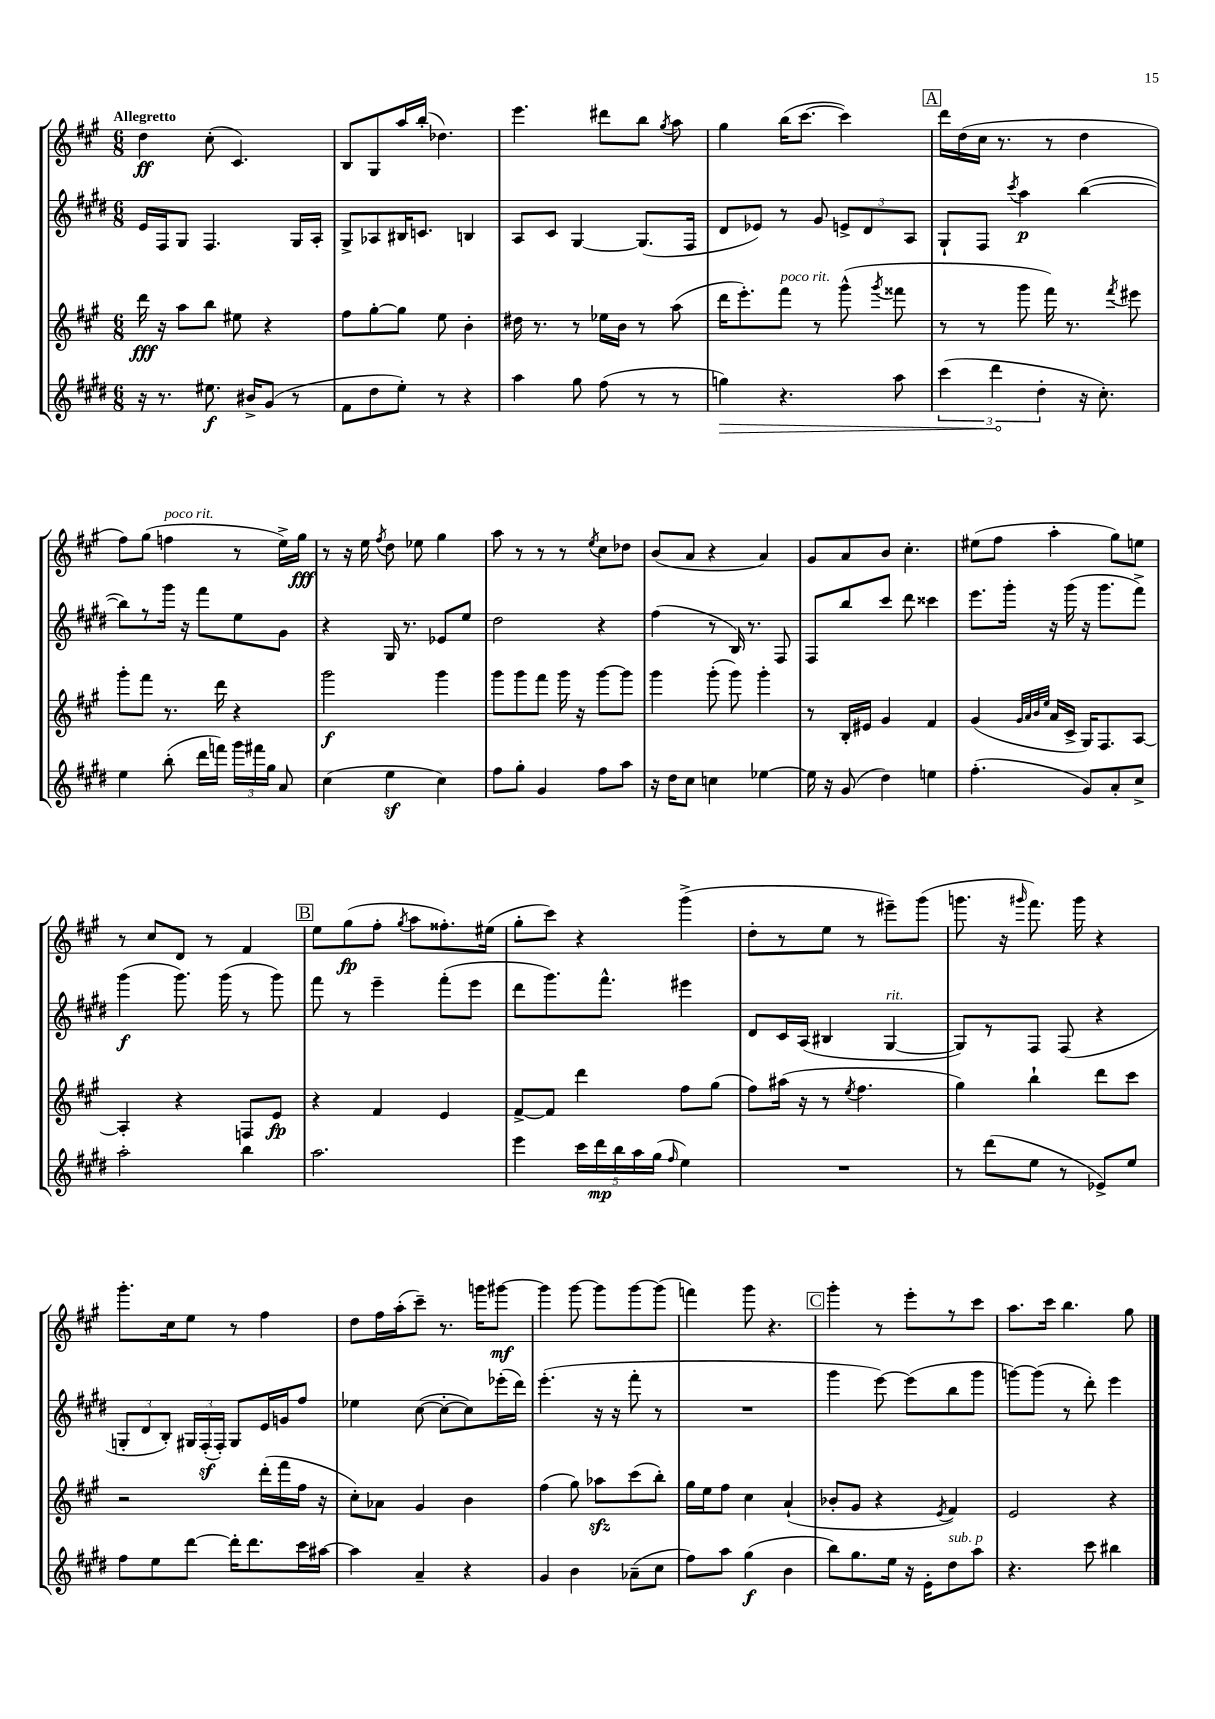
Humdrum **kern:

**kern	**dynam	**kern	**dynam	**kern	**dynam	**kern	**dynam
*part4	*part4	*part3	*part3	*part2	*part2	*part1	*part1
*staff4	*staff4	*staff3	*staff3	*staff2	*staff2	*staff1	*staff1
*clefG2	*	*clefG2	*	*clefG2	*	*clefG2	*
*k[f#c#g#d#]	*	*k[f#c#g#]	*	*k[f#c#g#d#]	*	*k[f#c#g#]	*
*M6/8	*	*M6/8	*	*M6/8	*	*M6/8	*
=1	=1	=1	=1	=1	=1	=1	=1
!	!	!	!	!	!	!LO:TX:a:B:t=Allegretto	!
16r	.	16ddd\	fff	16e/LL	.	4dd\	ff
8.r	.	16r	.	16F#/J	.	.	.
.	.	8aa\L	.	8G#/J	.	.	.
8.ee#X\	f	8bb\J	.	4.F#/	.	(8cc#'\	.
.	.	8ee#X\	.	.	.	4.c#/)	.
16b#X^/KL	.	.	.	.	.	.	.
(8g#/J	.	4r	.	.	.	.	.
8r	.	.	.	16G#/LL	.	.	.
.	.	.	.	16A'/JJ	.	.	.
=2	=2	=2	=2	=2	=2	=2	=2
8f#\L	.	8ff#\L	.	8G#^/L	.	8B/L	.
8dd#\	.	[8gg#'\	.	8A-X/	.	8G#/	.
8ee'\J)	.	8gg#\J]	.	16B#X/K	.	16aa/L	.
.	.	.	.	8.cn/J	.	(16bb'/JJ	.
8r	.	8ee\	.	.	.	4.dd-X\)	.
4r	.	4b'\	.	4Bn/	.	.	.
=3	=3	=3	=3	=3	=3	=3	=3
4aa\	.	16dd#X\	.	8A/L	.	4.eee\	.
.	.	8.r	.	.	.	.	.
.	.	.	.	8c#/J	.	.	.
8gg#\	.	8r	.	[4G#/	.	.	.
(8ff#\	.	16ee-X\LL	.	.	.	8ddd#X\L	.
.	.	16b\JJ	.	.	.	.	.
8r	.	8r	.	(8.G#/L]	.	8bb\J	.
.	.	.	.	.	.	8qgg#/	.
8r	.	(8aa\	.	.	.	8aa\	.
.	.	.	.	16F#/Jk	.	.	.
=4	=4	=4	=4	=4	=4	=4	=4
!	!LO:HP:b	!	!	!	!	!	!
4ggn\)	>	16ddd\KL	.	8d#/L	.	4gg#\	.
.	.	8.eee'\)	.	.	.	.	.
.	.	.	.	8e-X/J)	.	.	.
!	!	!LO:TX:a:i:t=poco rit.	!	!	!	!	!
4.r	.	8fff#\J	.	8r	.	(16bb\KL	.
.	.	.	.	.	.	[8.ccc#\J	.
.	.	8r	.	8g#/	.	.	.
.	.	(8ggg#^^\	.	12en^/L	.	4ccc#\])	.
.	.	.	.	12d#/	.	.	.
.	.	8qggg#/	.	.	.	.	.
8aa\	.	8fff##X\	.	.	.	.	.
.	.	.	.	12A/J	.	.	.
!!LO:REH:place=s1:t=A
=5	=5	=5	=5	=5	=5	=5	=5
(6ccc#\	.	8r	.	8G#`/L	.	16ddd\LL	.
.	.	.	.	.	.	(16dd\	.
.	.	8r	.	8F#/J	.	16cc#\JJ	.
6ddd#\	.	.	.	.	.	.	.
.	.	.	.	.	.	8.r	.
.	.	.	.	8qccc#/	.	.	.
.	.	8ggg#\	.	4aa\	p	.	.
6dd#'\	]	.	.	.	.	.	.
.	.	16fff#\)	.	.	.	8r	.
.	.	8.r	.	.	.	.	.
16r	.	.	.	([4bb\	.	4dd\	.
8.cc#'\)	.	.	.	.	.	.	.
.	.	8qfff#/	.	.	.	.	.
.	.	8eee#X\	.	.	.	.	.
!!LO:LB:g=z
=6	=6	=6	=6	=6	=6	=6	=6
4ee\	.	8ggg#'\L	.	8bb\L])	.	8ff#\L)	.
.	.	8fff#\J	.	8r	.	(8gg#\J	.
!	!	!	!	!	!	!LO:TX:a:i:t=poco rit.	!
(8bb'\	.	8.r	.	16ggg#\Jk	.	4ffn\	.
.	.	.	.	16r	.	.	.
16ddd#\LL	.	.	.	8fff#\L	.	.	.
16fffn\JJ)	.	16ddd\	.	.	.	.	.
24ggg#\LL	.	4r	.	8ee\	.	8r	.
24fff#X\	.	.	.	.	.	.	.
24gg#\JJ	.	.	.	.	.	.	.
8a/	.	.	.	8g#\J	.	16ee^\LL)	.
.	.	.	.	.	.	16gg#\JJ	fff
=7	=7	=7	=7	=7	=7	=7	=7
(4cc#\	.	2ggg#\	f	4r	.	8r	.
.	.	.	.	.	.	16r	.
.	.	.	.	.	.	16ee\	.
.	.	.	.	.	.	8qff#/	.
4eez\	.	.	.	16G#/	.	8dd\	.
.	.	.	.	8.r	.	.	.
.	.	.	.	.	.	8ee-X\	.
4cc#\)	.	4ggg#\	.	8e-X/L	.	4gg#\	.
.	.	.	.	8ee/J	.	.	.
=8	=8	=8	=8	=8	=8	=8	=8
8ff#\L	.	8ggg#\L	.	2dd#\	.	8aa\	.
8gg#'\J	.	8ggg#\	.	.	.	8r	.
4g#/	.	8fff#\J	.	.	.	8r	.
.	.	16ggg#\	.	.	.	8r	.
.	.	16r	.	.	.	.	.
.	.	.	.	.	.	8qee/	.
8ff#\L	.	[8ggg#\L	.	4r	.	8cc#\L	.
8aa\J	.	8ggg#\J]	.	.	.	8dd-X\J	.
=9	=9	=9	=9	=9	=9	=9	=9
16r	.	4ggg#\	.	(4ff#\	.	(8b/L	.
16dd#\KL	.	.	.	.	.	.	.
8cc#\J	.	.	.	.	.	8a/J	.
4ccn\	.	(8ggg#'\	.	8r	.	4r	.
.	.	8ggg#\)	.	16B/)	.	.	.
.	.	.	.	8.r	.	.	.
[4ee-X\	.	4ggg#'\	.	.	.	4a/)	.
.	.	.	.	8F#/	.	.	.
=10	=10	=10	=10	=10	=10	=10	=10
16ee-\]	.	8r	.	8F#/L	.	8g#/L	.
16r	.	.	.	.	.	.	.
(8g#/	.	16B'/LL	.	8bb/	.	8a/	.
.	.	16e#X/JJ	.	.	.	.	.
4dd#\)	.	4g#/	.	8ccc#/J	.	8b/J	.
.	.	.	.	8ddd#\	.	4.cc#'\	.
4een\	.	4f#/	.	4ccc##X\	.	.	.
=11	=11	=11	=11	=11	=11	=11	=11
(4.ff#'\	.	(4g#/	.	8.eee\L	.	(8ee#X\L	.
.	.	.	.	.	.	8ff#\J	.
.	.	.	.	16ggg#'\Jk	.	.	.
.	.	32qqg#/LLL	.	.	.	.	.
.	.	32qqa/	.	.	.	.	.
.	.	32qqb/	.	.	.	.	.
.	.	32qqee/JJJ	.	.	.	.	.
.	.	16a/LL	.	16r	.	4aa'\	.
.	.	16c#^/JJ	.	(16ggg#\	.	.	.
8g#/L)	.	16G#/KL)	.	16r	.	.	.
.	.	8.F#/	.	8.ggg#\L	.	.	.
8a'/	.	.	.	.	.	8gg#\L)	.
8cc#^/J	.	[8A/J	.	8fff#^\J)	.	8een\J	.
!!LO:LB:g=z
=12	=12	=12	=12	=12	=12	=12	=12
2aa'\	.	4A'/]	.	(4ggg#\	f	8r	.
.	.	.	.	.	.	8cc#/L	.
.	.	4r	.	8.ggg#\)	.	8d/J	.
.	.	.	.	.	.	8r	.
.	.	.	.	(16ggg#\	.	.	.
4bb\	.	8Fn/L	.	8r	.	4f#/	.
.	.	8e/J	fp	8ggg#\)	.	.	.
!!LO:REH:place=s1:t=B
=13	=13	=13	=13	=13	=13	=13	=13
2.aa\	.	4r	.	8fff#\	.	8ee\L	.
.	.	.	.	8r	.	(8gg#\	fp
.	.	4f#/	.	4eee~\	.	8ff#'\J	.
.	.	.	.	.	.	8qgg#/	.
.	.	.	.	.	.	8aa\L	.
.	.	4e/	.	(8fff#'\L	.	8.ff##X'\)	.
.	.	.	.	8eee\J	.	.	.
.	.	.	.	.	.	(16ee#X\Jk	.
=14	=14	=14	=14	=14	=14	=14	=14
4eee\	.	[8f#^/L	.	8ddd#\L	.	8gg#'\L	.
.	.	8f#/J]	.	8.ggg#\)	.	8ccc#\J)	.
20ccc#\LL	.	4ddd\	.	.	.	4r	.
20ddd#\	mp	.	.	.	.	.	.
.	.	.	.	8.fff#^^\J	.	.	.
20bb\	.	.	.	.	.	.	.
20aa\	.	.	.	.	.	.	.
(20gg#\JJ	.	.	.	.	.	.	.
16qqff#/	.	.	.	.	.	.	.
4ee\)	.	8ff#\L	.	4eee#X\	.	(4ggg#^\	.
.	.	(8gg#\J	.	.	.	.	.
=15	=15	=15	=15	=15	=15	=15	=15
2.r	.	8ff#\L)	.	8d#/L	.	8dd'\L	.
.	.	(16aa#X\Jk	.	16c#/L	.	8r	.
.	.	16r	.	(16A/JJ	.	.	.
.	.	8r	.	4B#X/	.	8ee\J	.
.	.	8qee/	.	.	.	.	.
.	.	4.ff#\	.	.	.	8r	.
!	!	!	!	!LO:TX:a:i:t=rit.	!	!	!
.	.	.	.	[4G#/	.	8eee#X~\L)	.
.	.	.	.	.	.	(8ggg#\J	.
=16	=16	=16	=16	=16	=16	=16	=16
8r	.	4gg#\)	.	8G#/L])	.	8.gggn\	.
(8ddd#\L	.	.	.	8r	.	.	.
.	.	.	.	.	.	16r	.
.	.	.	.	.	.	16qqggg#X/	.
8ee\J	.	4bb`\	.	8F#/J	.	8.fff#\)	.
8r	.	.	.	(8F#/	.	.	.
.	.	.	.	.	.	16ggg#\	.
8e-X^/L)	.	8ddd\L	.	4r	.	4r	.
8ee/J	.	8ccc#\J	.	.	.	.	.
!!LO:LB:g=z
=17	=17	=17	=17	=17	=17	=17	=17
8ff#\L	.	2r	.	12Gn'/L	.	8.ggg#'\L	.
.	.	.	.	12d#/	.	.	.
8ee\	.	.	.	.	.	.	.
.	.	.	.	12B'/J)	.	.	.
.	.	.	.	.	.	16cc#\k	.
[8ddd#\J	.	.	.	24G#X/LL	.	8ee\J	.
.	.	.	.	(24F#z'/	.	.	.
.	.	.	.	24F#'/JJ)	.	.	.
16ddd#'\KL]	.	.	.	8G#/L	.	8r	.
8.ddd#\	.	.	.	.	.	.	.
.	.	(16ddd'\LL	.	16e/L	.	4ff#\	.
.	.	16fff#\	.	16gn/J	.	.	.
16ccc#\L	.	16ff#\JJ	.	8ff#/J	.	.	.
[16aa#X\JJ	.	16r	.	.	.	.	.
=18	=18	=18	=18	=18	=18	=18	=18
4aa#\]	.	8cc#'\L)	.	4ee-X\	.	8dd\L	.
.	.	8a-X\J	.	.	.	16ff#\L	.
.	.	.	.	.	.	(16aa'\J	.
4a~/	.	4g#/	.	([8cc#\	.	8ccc#~\J)	.
.	.	.	.	8cc#'\L_	.	8.r	.
4r	.	4b\	.	8cc#\])	.	.	.
.	.	.	.	.	.	16gggn\KL	.
.	.	.	.	(16eee-X'\L	.	[8ggg#X\J	mf
.	.	.	.	16ddd#\JJ)	.	.	.
=19	=19	=19	=19	=19	=19	=19	=19
4g#/	.	(4ff#\	.	(4.eee'\	.	4ggg#\]	.
4b\	.	8gg#\)	.	.	.	[8ggg#\	.
.	.	8aa-Xzz\L	.	16r	.	8ggg#\L]	.
.	.	.	.	16r	.	.	.
(8a-X~\L	.	(8ccc#\	.	8fff#'\	.	[8ggg#\	.
8cc#\J	.	8bb'\J)	.	8r	.	(8ggg#\J]	.
=20	=20	=20	=20	=20	=20	=20	=20
8ff#\L)	.	16gg#\LL	.	2.r	.	4fffn\)	.
.	.	16ee\J	.	.	.	.	.
8aa\J	.	8ff#\J	.	.	.	.	.
(4gg#\	f	4cc#\	.	.	.	8ggg#\	.
.	.	.	.	.	.	4.r	.
4b\	.	(4a`/	.	.	.	.	.
!!LO:REH:place=s1:t=C
=21	=21	=21	=21	=21	=21	=21	=21
8bb\L)	.	8b-X'/L	.	4ggg#\	.	4ggg#'\	.
8.gg#\	.	8g#/J	.	.	.	.	.
.	.	4r	.	[8eee\)	.	8r	.
16ee\Jk	.	.	.	.	.	.	.
16r	.	.	.	(8eee\L]	.	8eee'\L	.
16e'\KL	.	.	.	.	.	.	.
.	.	8qe/	.	.	.	.	.
!LO:TX:a:i:t=sub. p	!	!	!	!	!	!	!
8dd#\	.	4f#/)	.	8bb\	.	8r	.
8aa\J	.	.	.	8ggg#\J	.	8ccc#\J	.
=22	=22	=22	=22	=22	=22	=22	=22
4.r	.	2e/	.	[8gggn\L)	.	8.aa\L	.
.	.	.	.	(8ggg\J]	.	.	.
.	.	.	.	.	.	16ccc#\Jk	.
.	.	.	.	8r	.	4.bb\	.
8ccc#\	.	.	.	8ddd#'\)	.	.	.
4bb#X\	.	4r	.	4eee\	.	.	.
.	.	.	.	.	.	8gg#\	.
==	==	==	==	==	==	==	==
*-	*-	*-	*-	*-	*-	*-	*-
